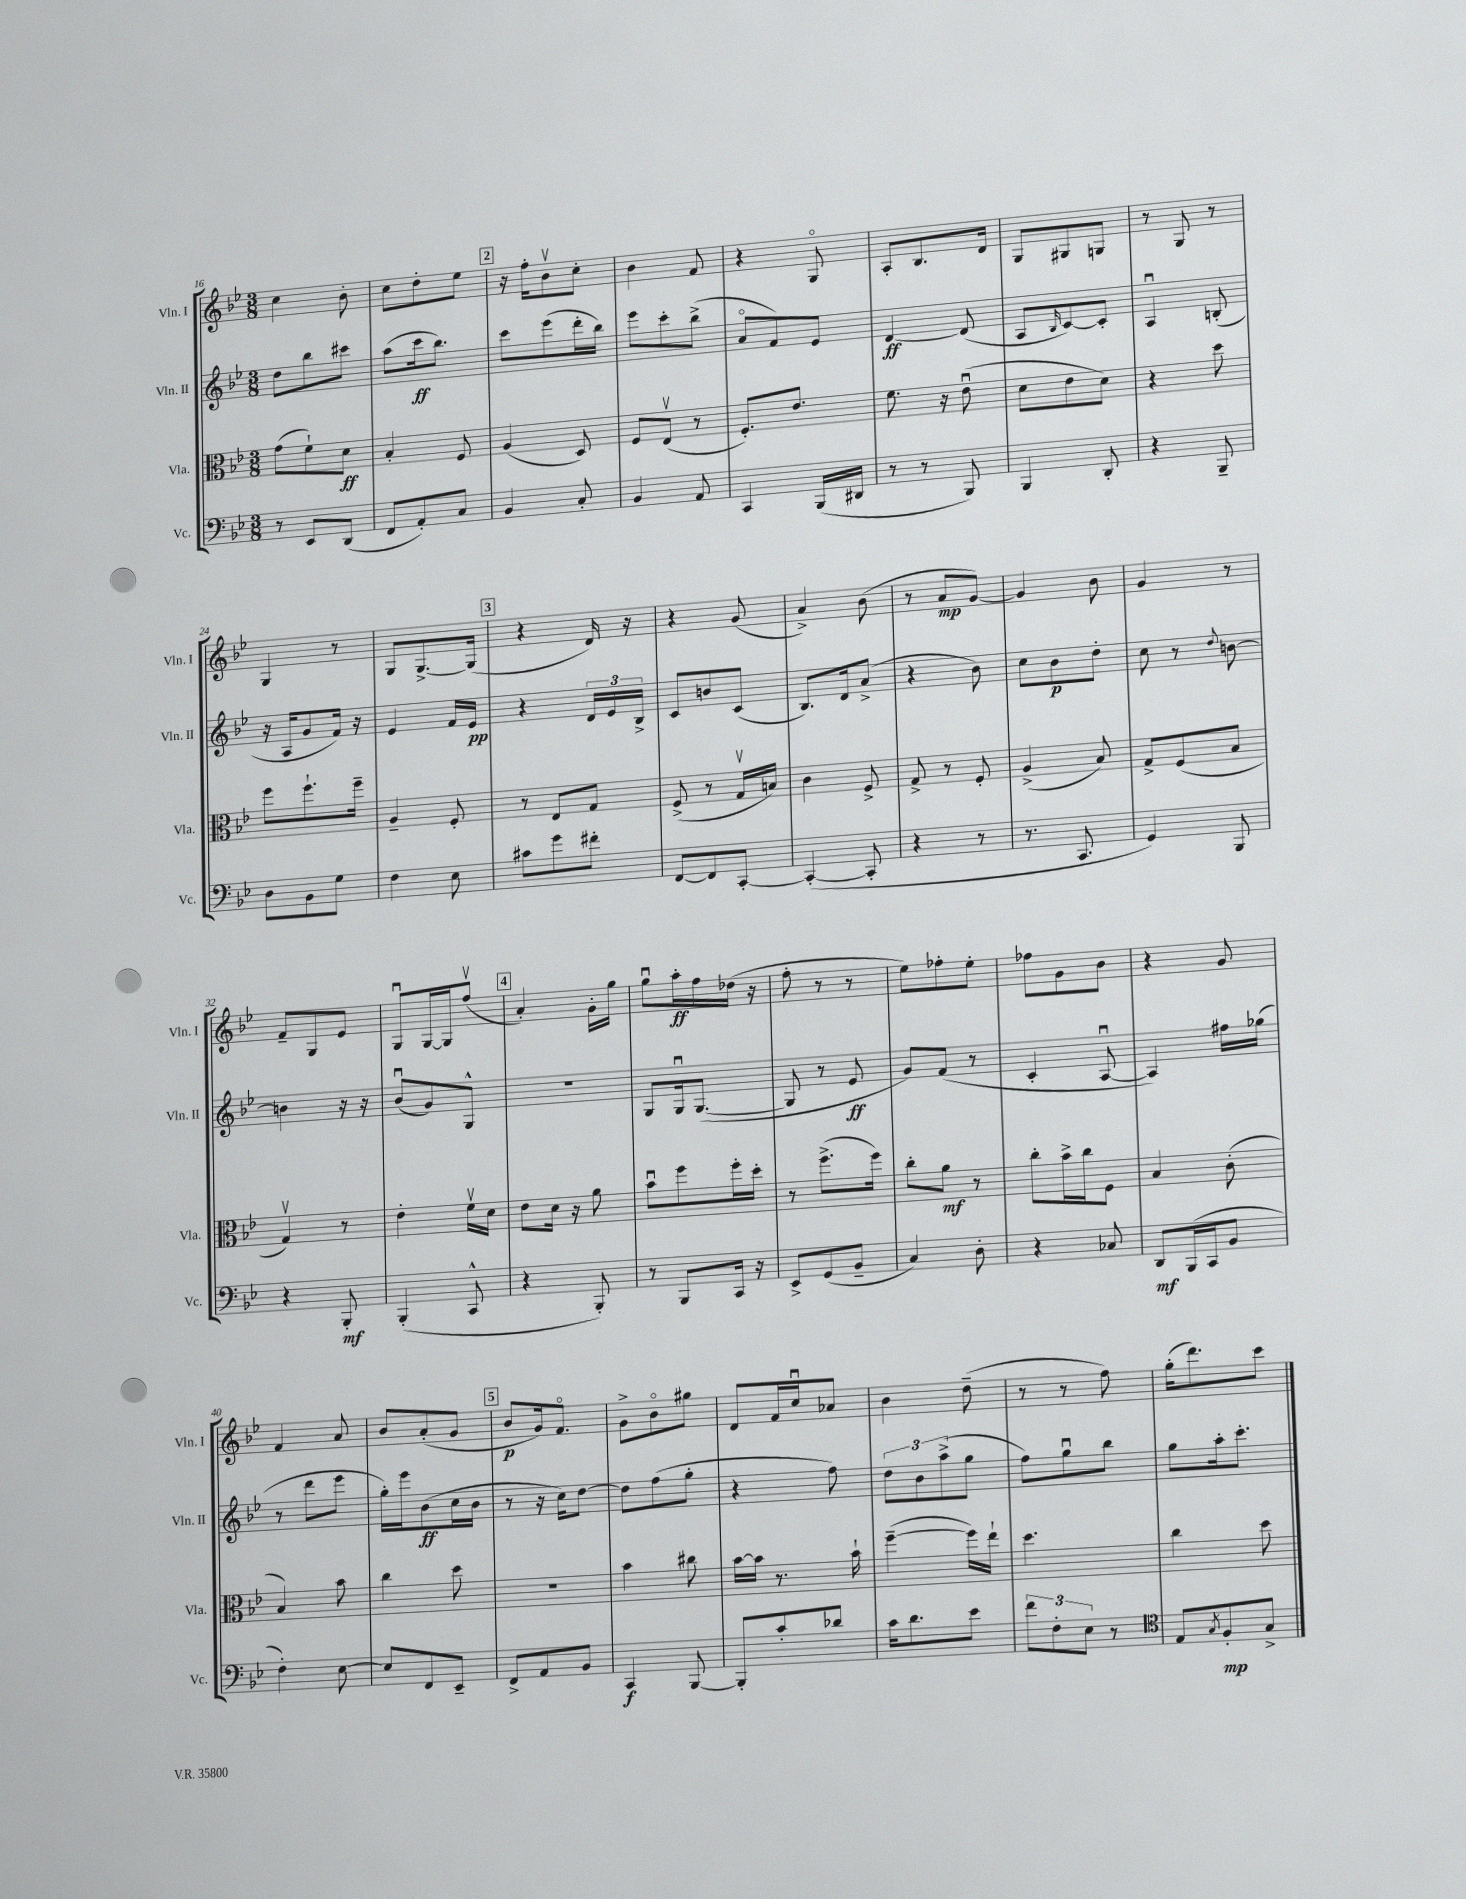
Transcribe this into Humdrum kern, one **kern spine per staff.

**kern	**dynam	**kern	**dynam	**kern	**dynam	**kern	**dynam
*part4	*part4	*part3	*part3	*part2	*part2	*part1	*part1
*staff4	*staff4	*staff3	*staff3	*staff2	*staff2	*staff1	*staff1
*I"Vc.	*	*I"Vla.	*	*I"Vln. II	*	*I"Vln. I	*
*I'Vc.	*	*I'Vla.	*	*I'Vln. II	*	*I'Vln. I	*
*clefF4	*	*clefC3	*	*clefG2	*	*clefG2	*
*k[b-e-]	*	*k[b-e-]	*	*k[b-e-]	*	*k[b-e-]	*
*M3/8	*	*M3/8	*	*M3/8	*	*M3/8	*
=16	=16	=16	=16	=16	=16	=16	=16
8r	.	(8g\L	.	8dd\L	.	4cc\	.
8EE-/L	.	8f`\)	.	8bb-\	.	.	.
(8DD/J	.	8d\J	ff	8ccc#X\J	.	8b-'\	.
=17	=17	=17	=17	=17	=17	=17	=17
8FF/L	.	4B-'/	.	(8aa\L	.	8cc\L	.
8AA'/)	.	.	.	16ccc\k	ff	8dd'\	.
.	.	.	.	8.bb-\J)	.	.	.
8C/J	.	8F/	.	.	.	8ee-\J	.
!!LO:REH:place=s1:t=2
=18	=18	=18	=18	=18	=18	=18	=18
4BB-/	.	(4A/	.	8ccc\L	.	16r	.
.	.	.	.	.	.	16ff'\KL	.
.	.	.	.	(8eee-\	.	8b-v\	.
8C'/	.	8D/)	.	16ddd'\L	.	8cc'\J	.
.	.	.	.	16bb-\JJ)	.	.	.
=19	=19	=19	=19	=19	=19	=19	=19
4BB-/	.	8F/L	.	8eee-\L	.	4b-\	.
.	.	(8E-v/J	.	8ccc'\	.	.	.
8AA/	.	8r	.	(8bb-^\J	.	8f/	.
=20	=20	=20	=20	=20	=20	=20	=20
4CC/	.	8.F'/L)	.	8a/L	.	4r	.
.	.	.	.	8f/)	.	.	.
.	.	8.e-/J	.	.	.	.	.
(16BBB-/LL	.	.	.	8e-/J	.	8G/	.
16DD#X/JJ	.	.	.	.	.	.	.
=21	=21	=21	=21	=21	=21	=21	=21
8r	.	8.f\	.	[4d/	ff	8A'/L	.
8r	.	.	.	.	.	8.B-/	.
.	.	16r	.	.	.	.	.
8BBB-/)	.	(8e-u\	.	(8d/]	.	.	.
.	.	.	.	.	.	16d/Jk	.
=22	=22	=22	=22	=22	=22	=22	=22
4BBB-/	.	8d\L	.	8A/L	.	8G/L	.
.	.	.	.	16qqB-/	.	.	.
.	.	8e-\	.	[8c/)	.	8G#X/	.
8DD'/	.	8d\J)	.	8c'/J]	.	8Gn/J	.
=23	=23	=23	=23	=23	=23	=23	=23
4r	.	4r	.	4Au/	.	8r	.
.	.	.	.	.	.	8G/	.
8BBB-~/	.	8dd\	.	(8Bn'/	.	8r	.
!!LO:LB:g=z
=24	=24	=24	=24	=24	=24	=24	=24
8D\L	.	8ff\L	.	16r	.	4G/	.
.	.	.	.	16A/KL	.	.	.
8BB-\	.	8.ff`\	.	8g/	.	.	.
8G\J	.	.	.	16f/Jk)	.	8r	.
.	.	16ff~\Jk	.	16r	.	.	.
=25	=25	=25	=25	=25	=25	=25	=25
4F\	.	4A~/	.	4e-/	.	8G/L	.
.	.	.	.	.	.	[8.G^/	.
8E-\	.	8F'/	.	16f/LL	.	.	.
.	.	.	.	16e-/JJ	pp	(16G/Jk]	.
!!LO:REH:place=s1:t=3
=26	=26	=26	=26	=26	=26	=26	=26
8c#X\L	.	8r	.	4r	.	4r	.
8g\	.	8E-/L	.	.	.	.	.
8f#X'\J	.	8G/J	.	24d/LL	.	16d/)	.
.	.	.	.	24e-/	.	.	.
.	.	.	.	.	.	16r	.
.	.	.	.	24B-^/JJ	.	.	.
=27	=27	=27	=27	=27	=27	=27	=27
[8FF/L	.	(8F^/	.	8c/L	.	4r	.
8FF/]	.	8r	.	8bn/	.	.	.
[8CC'/J	.	16Gv/LL	.	(8c/J	.	(8g/	.
.	.	16Bn/JJ)	.	.	.	.	.
=28	=28	=28	=28	=28	=28	=28	=28
(4CC'/_	.	4c\	.	8.B-/L)	.	4a^/)	.
.	.	.	.	16d/k	.	.	.
8CC'/]	.	8F^/	.	(8a^/J	.	(8b-\	.
=29	=29	=29	=29	=29	=29	=29	=29
4r	.	8G^/	.	4r	.	8r	.
.	.	8r	.	.	.	8a/L	mp
8r	.	8F'/	.	8b-\)	.	[8g/J)	.
=30	=30	=30	=30	=30	=30	=30	=30
8.r	.	(4A^/	.	8cc\L	.	4g/]	.
.	.	.	.	8b-\	p	.	.
8.CC/	.	.	.	.	.	.	.
.	.	8B-/)	.	8dd'\J	.	8b-\	.
=31	=31	=31	=31	=31	=31	=31	=31
4GG/)	.	8G^/L	.	8cc\	.	4g/	.
.	.	(8F/	.	8r	.	.	.
.	.	.	.	8qqdd/	.	.	.
8BBB-/	.	8B-/J	.	[8bn\	.	8r	.
!!LO:LB:g=z
=32	=32	=32	=32	=32	=32	=32	=32
4r	.	4Gv/)	.	4bn\]	.	8f~/L	.
.	.	.	.	.	.	8G/	.
8BBB-'/	mf	8r	.	16r	.	8e-/J	.
.	.	.	.	16r	.	.	.
=33	=33	=33	=33	=33	=33	=33	=33
(4BBB-'/	.	4e-'\	.	(8b-u/L	.	8Gu/L	.
.	.	.	.	8g/)	.	[16G/L	.
.	.	.	.	.	.	16G/J]	.
8CC^^/	.	16fv\LL	.	8G^^/J	.	(8ffv/J	.
.	.	16d\JJ	.	.	.	.	.
!!LO:REH:place=s1:t=4
=34	=34	=34	=34	=34	=34	=34	=34
4r	.	8e-\L	.	4.r	.	4a'/)	.
.	.	16d\Jk	.	.	.	.	.
.	.	16r	.	.	.	.	.
8BBB-'/)	.	8a\	.	.	.	16g'\LL	.
.	.	.	.	.	.	16gg\JJ	.
=35	=35	=35	=35	=35	=35	=35	=35
8r	.	8b-u\L	.	8G/L	.	8ggu\L	.
8BBB-/L	.	8ff\	.	16Gu/k	.	16aa'\L	ff
.	.	.	.	([8.G/J	.	16ff\	.
16CC/Jk	.	16ff'\L	.	.	.	(16dd-X\JJ	.
16r	.	16dd'\JJ	.	.	.	16r	.
=36	=36	=36	=36	=36	=36	=36	=36
8EE-^/L	.	8r	.	8G/]	.	8ff'\	.
(8GG/	.	(8.ff^\L	.	8r	.	8r	.
8BB-~/J	.	.	.	8e-/	ff	8r	.
.	.	16ff\Jk)	.	.	.	.	.
=37	=37	=37	=37	=37	=37	=37	=37
4C/)	.	8cc'\L	.	8g/L)	.	8ee-\L)	.
.	.	8a\J	mf	(8f/J	.	8ff-X'\	.
8D'\	.	8r	.	8r	.	8ee-'\J	.
=38	=38	=38	=38	=38	=38	=38	=38
4r	.	8cc'\L	.	4c'/	.	8ff-X\L	.
.	.	16b-^\L	.	.	.	8g\	.
.	.	16cc\J	.	.	.	.	.
8C-X/	.	8F\J	.	[8Au/	.	8b-\J	.
=39	=39	=39	=39	=39	=39	=39	=39
8DD/L	mf	4B-/	.	4A/])	.	4r	.
(16BBB-/L	.	.	.	.	.	.	.
16CC/J	.	.	.	.	.	.	.
8BB-/J	.	(8c'\	.	16ff#X\LL	.	8g/	.
.	.	.	.	(16gg-X\JJ	.	.	.
!!LO:LB:g=z
=40	=40	=40	=40	=40	=40	=40	=40
4F'\)	.	4B-/)	.	8r	.	4f/	.
.	.	.	.	8ddd\L	.	.	.
[8E-\	.	8b-\	.	8eee-\J	.	8a/	.
=41	=41	=41	=41	=41	=41	=41	=41
8E-/L]	.	4cc\	.	16gg'\LL)	.	8b-/L	.
.	.	.	.	16eee-\J	.	.	.
8FF/	.	.	.	(8b-\	ff	(8a'/	.
8EE-~/J	.	8dd\	.	16cc\L	.	8g/J	.
.	.	.	.	16b-\JJ	.	.	.
!!LO:REH:place=s1:t=5
=42	=42	=42	=42	=42	=42	=42	=42
8FF^/L	.	4.r	.	8r	.	8b-/L	p
8AA/	.	.	.	16r	.	16g/k)	.
.	.	.	.	16cc\KL)	.	8.f/J	.
8BB-/J	.	.	.	[8dd\J	.	.	.
=43	=43	=43	=43	=43	=43	=43	=43
4CC/	f	4b-\	.	8dd\L]	.	8g^\L	.
.	.	.	.	(8ff\	.	8b-\	.
[8BBB-/	.	8cc#X\	.	8gg'\J	.	8gg#X\J	.
=44	=44	=44	=44	=44	=44	=44	=44
8BBB-'/L]	.	[16b-\LL	.	4r	.	8d/L	.
.	.	16b-\JJ]	.	.	.	.	.
8c'/	.	8.r	.	.	.	16f/L	.
.	.	.	.	.	.	16ccu/J	.
8d-X/J	.	.	.	8ff\)	.	8a-X/J	.
.	.	16b-`\	.	.	.	.	.
=45	=45	=45	=45	=45	=45	=45	=45
16c\KL	.	([4ff~\	.	12dd\L	.	4b-\	.
8.d\	.	.	.	.	.	.	.
.	.	.	.	12b-\	.	.	.
.	.	.	.	(12aa^\	.	.	.
8e-\J	.	16ff\LL])	.	8gg\J	.	(8dd~\	.
.	.	16ee-`\JJ	.	.	.	.	.
=46	=46	=46	=46	=46	=46	=46	=46
12f\L	.	4.dd\	.	8ff\L)	.	8r	.
12F'\	.	.	.	.	.	.	.
.	.	.	.	8ggu\	.	8r	.
12E-\J	.	.	.	.	.	.	.
8r	.	.	.	8bb-\J	.	8ff\)	.
=47	=47	=47	=47	=47	=47	=47	=47
*clefC4	*	*	*	*	*	*	*
8E-/L	.	4cc\	.	8gg\L	.	(16gg'\KL	.
.	.	.	.	.	.	8.ddd\)	.
8qG/	.	.	.	.	.	.	.
8F'/	mp	.	.	16aa'\k	.	.	.
.	.	.	.	8.ccc'\J	.	.	.
8G^/J	.	8dd\	.	.	.	8ccc\J	.
==	==	==	==	==	==	==	==
*-	*-	*-	*-	*-	*-	*-	*-
